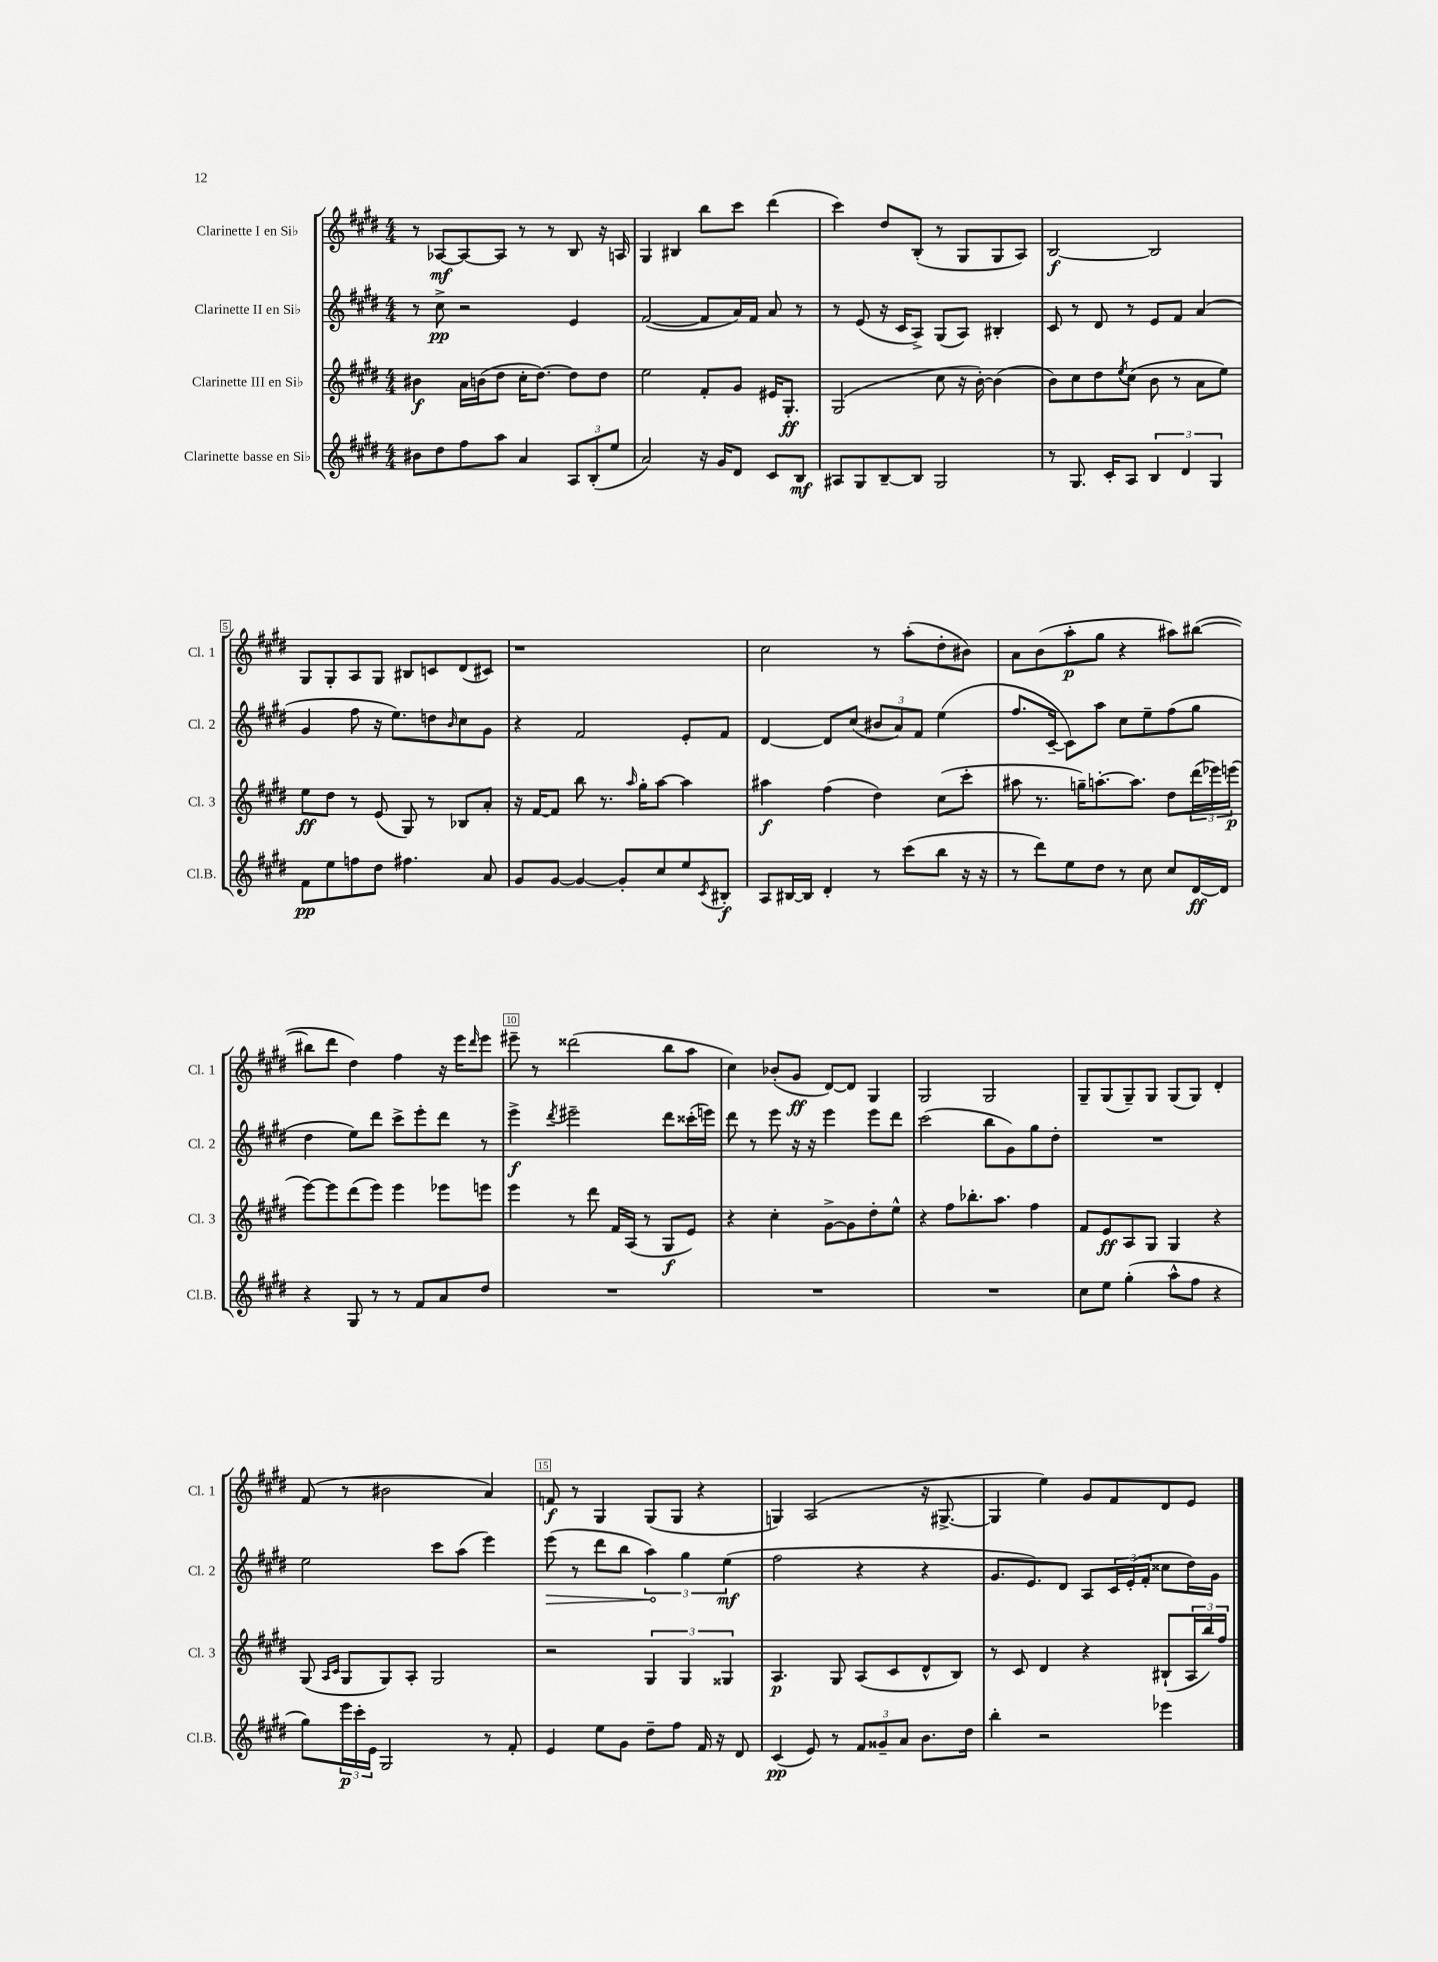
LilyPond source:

<<
\new StaffGroup <<
\new Staff = "s0" \with { instrumentName = "Clarinette I en Sib" shortInstrumentName = "Cl. 1" } {
    \clef treble \key e \major \numericTimeSignature \time 4/4
    r8 aes8~\mf aes8~ aes8 r8 r8 b8 r16 a16 |
    gis4 bis4 b''8 cis'''8 dis'''4( |
    cis'''4) dis''8 b8-.( r8 gis8 gis8 a8) |
    b2~\f b2 |
    gis8 gis8-. a8 gis8 bis8 c'8 dis'8( cis'8) |
    r1 |
    cis''2 r8 a''8-.( dis''8-. bis'8) |
    a'8 b'8( a''8-.\p gis''8 r4 ais''8) bis''8~( |
    bis''8 dis'''8 dis''4) fis''4 r16 e'''16 \grace { dis'''16 } e'''8 |
    eis'''8-- r8 disis'''2( b''8 a''8 |
    cis''4) bes'8-.( gis'8\ff dis'8~) dis'8 gis4 |
    gis2 gis2 |
    gis8-- gis8( gis8--) gis8 gis8( gis8) dis'4-. |
    fis'8( r8 bis'2 a'4) |
    f'8\f r8 gis4 gis8( gis8 r4 |
    g4) a2( r16 gis8.~-> |
    gis4 e''4) gis'8 fis'8 dis'8 e'8 \bar "|." |
}
\new Staff = "s1" \with { instrumentName = "Clarinette II en Sib" shortInstrumentName = "Cl. 2" } {
    \clef treble \key e \major \numericTimeSignature \time 4/4
    r8 cis''8->\pp r2 e'4 |
    fis'2~( fis'8 a'16) fis'16 a'8 r8 |
    r8 e'8( r16 cis'16 a8->) gis8( a8) bis4-. |
    cis'8 r8 dis'8 r8 e'8 fis'8 a'4( |
    gis'4 fis''8 r16 e''8.) d''8 \grace { b'16 } cis''8 gis'8 |
    r4 fis'2 e'8-. fis'8 |
    dis'4~ dis'8 cis''8( \tuplet 3/2 { bis'8 a'8) fis'8 } e''4( |
    fis''8. cis'16~-- cis'8) a''8 cis''8 e''8-- fis''8( gis''8 |
    dis''4 e''8) dis'''8 cis'''8-> e'''8-. dis'''8 r8 |
    e'''4->\f \acciaccatura { dis'''8 } eis'''2-- dis'''8 cisis'''16-.( e'''16) |
    dis'''8 r8 e'''8 r16 r16 e'''4 e'''8 dis'''8 |
    cis'''2( b''8 gis'8) gis''8 dis''8-. |
    R1 |
    e''2 cis'''8 a''8( e'''4) |
    \once \override Hairpin.circled-tip = ##t e'''8\>( r8 dis'''8 b''8 \tuplet 3/2 { a''4\!) gis''4 e''4\mf( } |
    fis''2 r4 r4 |
    gis'8. e'8.) dis'8 a8 \tuplet 3/2 { cis'16 e'16-.( fis'16-. } cisis''8 dis''16) gis'16 \bar "|." |
}
\new Staff = "s2" \with { instrumentName = "Clarinette III en Sib" shortInstrumentName = "Cl. 3" } {
    \clef treble \key e \major \numericTimeSignature \time 4/4
    bis'4\f a'16 b'16( dis''8 cis''16-. dis''8.~) dis''8 dis''8 |
    e''2 fis'8-. gis'8 eis'16 gis8.-.\ff |
    gis2( cis''8 r16 b'16~-.) b'4( |
    b'8) cis''8 dis''8 \acciaccatura { e''8 } cis''8( b'8 r8 a'8 e''8) |
    e''8\ff dis''8 r8 e'8( gis8) r8 bes8 a'8-. |
    r16 fis'16~ fis'8 b''8 r8. \grace { a''16 } gis''16-. a''8~ a''4 |
    ais''4\f fis''4( dis''4) cis''8( cis'''8-. |
    ais''8 r8. g''16--) a''8.~-. a''8. dis''8 \tuplet 3/2 { dis'''16( ees'''16) e'''16\p( } |
    e'''8~) e'''8 dis'''8( e'''8) e'''4 ees'''8 e'''8 |
    e'''4 r8 dis'''8 fis'16 a16( r8 gis8\f e'8) |
    r4 cis''4-. gis'8~-> gis'8 dis''8-. e''8-^ |
    r4 fis''8 bes''8.-. a''8. fis''4 |
    fis'8 e'8\ff a8 gis8 gis4 r4 |
    gis8( \grace { a16 cis'16 } gis8 gis8) a8-. gis2 |
    r2 \tuplet 3/2 { gis4 gis4 gisis4 } |
    a4.\p gis8 a8( cis'8 dis'8-^ b8) |
    r8 cis'8 dis'4 r4 bis8-!( \tuplet 3/2 { a16 b''16) fis''16 } \bar "|." |
}
\new Staff = "s3" \with { instrumentName = "Clarinette basse en Sib" shortInstrumentName = "Cl.B." } {
    \clef treble \key e \major \numericTimeSignature \time 4/4
    bis'8 dis''8 fis''8 a''8 a'4 \tuplet 3/2 { a8 b8-.( e''8 } |
    a'2) r16 gis'16 dis'8 cis'8 b8\mf |
    ais8 gis8 b8~-- b8 gis2 |
    r8 gis8. cis'16-. a8 \tuplet 3/2 { b4 dis'4 gis4 } |
    fis'8\pp e''8 f''8 dis''8 fis''4. a'8 |
    gis'8 gis'8~ gis'4~ gis'8-. cis''8 e''8 \acciaccatura { cis'8 } bis8-.\f |
    a8 bis16~ bis16 dis'4-. r8 cis'''8( b''8 r16 r16 |
    r8 dis'''8) e''8 dis''8 r8 cis''8 cis''8 dis'16~\ff dis'16 |
    r4 gis8 r8 r8 fis'8 a'8 dis''8 |
    R1 |
    R1 |
    R1 |
    cis''8 e''8 gis''4-.( a''8-^ fis''8 r4 |
    gis''8) \tuplet 3/2 { e'''16\p cis'''16-. e'16 } gis2 r8 fis'8-. |
    e'4 e''8 gis'8 dis''8-- fis''8 fis'16 r16 dis'8 |
    cis'4\pp( e'8) r8 \tuplet 3/2 { fis'8 gisis'8-- a'8 } b'8. dis''16 |
    b''4-. r2 ees'''4 \bar "|." |
}
>>
>>
\layout { \context { \Score \override BarNumber.break-visibility = ##(#f #t #t) barNumberVisibility = #(every-nth-bar-number-visible 5) \override BarNumber.stencil = #(make-stencil-boxer 0.1 0.3 ly:text-interface::print) } }
